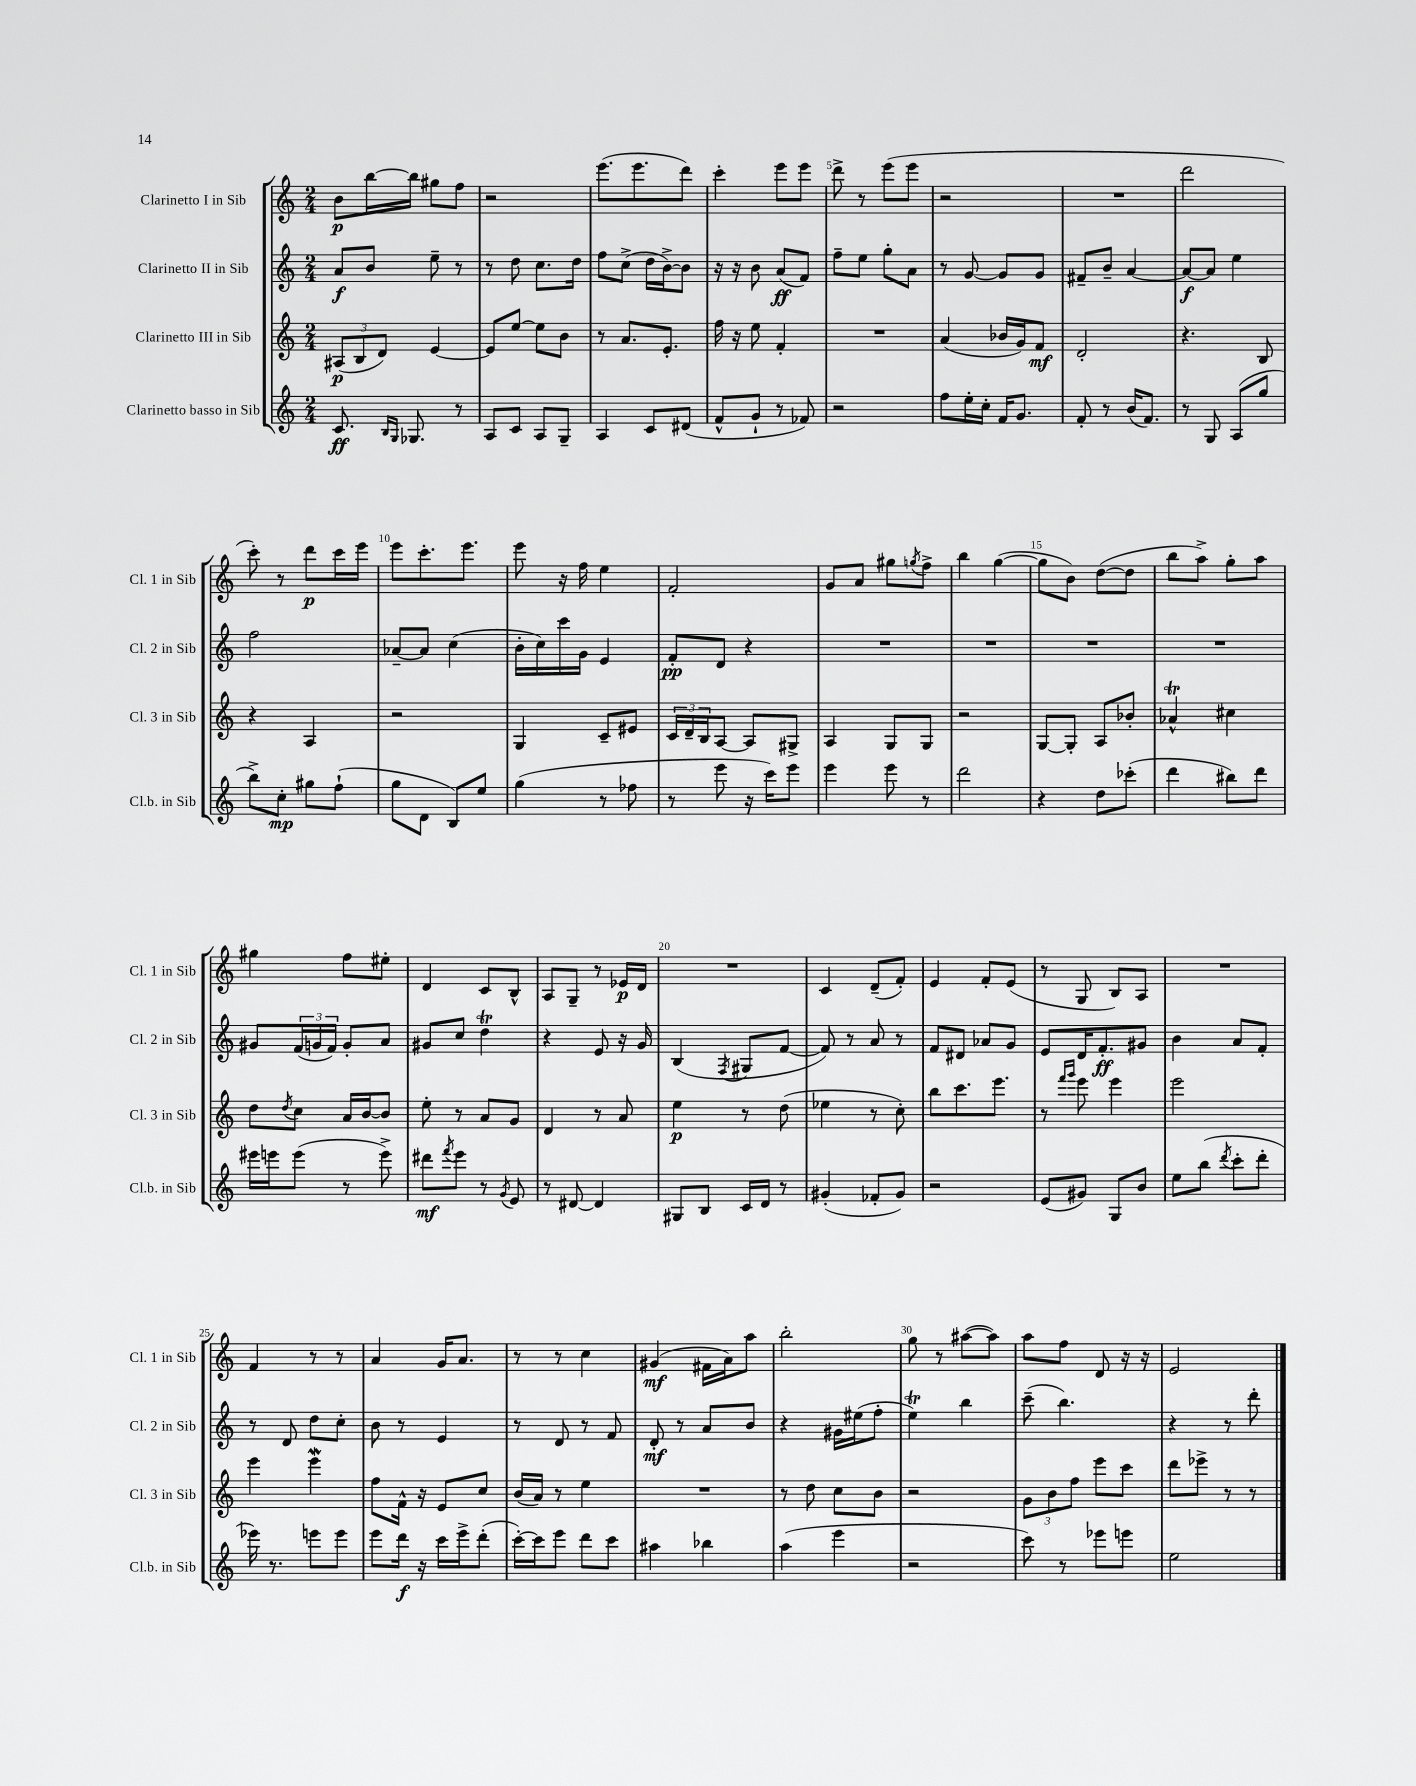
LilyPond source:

<<
\new StaffGroup <<
\new Staff = "s0" \with { instrumentName = "Clarinetto I in Sib" shortInstrumentName = "Cl. 1 in Sib" } {
    \clef treble \key c \major \numericTimeSignature \time 2/4
    b'8\p b''16~ b''16 gis''8 f''8 |
    r2 |
    e'''8.( e'''8. d'''8) |
    c'''4-. e'''8 e'''8 |
    d'''8-> r8 e'''8( e'''8 |
    r2 |
    R2 |
    d'''2 |
    c'''8-.) r8 d'''8\p c'''16 e'''16 |
    e'''8 c'''8.-. e'''8. |
    e'''8 r16 f''16 e''4 |
    f'2-. |
    g'8 a'8 gis''8 \acciaccatura { g''8 } f''8-> |
    b''4 g''4~( |
    g''8 b'8) d''8~( d''8 |
    b''8 a''8->) g''8-. a''8 |
    gis''4 f''8 eis''8-. |
    d'4 c'8 b8-^ |
    a8 g8-- r8 ees'16\p d'16 |
    R2 |
    c'4 d'8--( f'8-.) |
    e'4 f'8-. e'8( |
    r8 g8 b8) a8 |
    R2 |
    f'4 r8 r8 |
    a'4 g'16 a'8. |
    r8 r8 c''4 |
    gis'4\mf( fis'16 a'16) a''8 |
    b''2-. |
    g''8 r8 ais''8~( ais''8) |
    a''8 f''8 d'8 r16 r16 |
    e'2 \bar "|." |
}
\new Staff = "s1" \with { instrumentName = "Clarinetto II in Sib" shortInstrumentName = "Cl. 2 in Sib" } {
    \clef treble \key c \major \numericTimeSignature \time 2/4
    a'8\f b'8 e''8-- r8 |
    r8 d''8 c''8. d''16 |
    f''8 c''8->( d''16 b'16~->) b'8 |
    r16 r16 b'8 a'8\ff( f'8) |
    f''8-- e''8 g''8-. a'8 |
    r8 g'8~ g'8 g'8 |
    fis'8-- b'8-- a'4~ |
    a'8~\f a'8 e''4 |
    f''2 |
    aes'8~-- aes'8 c''4( |
    b'16-. c''16) c'''16 g'16 e'4 |
    f'8-.\pp d'8 r4 |
    R2 |
    R2 |
    R2 |
    R2 |
    gis'8 \tuplet 3/2 { f'16( g'16 f'16) } g'8-. a'8 |
    gis'8 c''8 d''4\trill |
    r4 e'8 r16 g'16 |
    b4( \acciaccatura { f8 } gis8 f'8~ |
    f'8) r8 a'8 r8 |
    f'8 dis'8 aes'8 g'8 |
    e'8 d'16 f'8.-.\ff gis'8 |
    b'4 a'8 f'8-. |
    r8 d'8 d''8 c''8-. |
    b'8 r8 e'4 |
    r8 d'8 r8 f'8 |
    d'8-.\mf r8 a'8 b'8 |
    r4 gis'16 eis''16( f''8-. |
    e''4\trill) b''4 |
    c'''8--( b''4.) |
    r4 r8 d'''8-. \bar "|." |
}
\new Staff = "s2" \with { instrumentName = "Clarinetto III in Sib" shortInstrumentName = "Cl. 3 in Sib" } {
    \clef treble \key c \major \numericTimeSignature \time 2/4
    \tuplet 3/2 { ais8\p( b8 d'8) } e'4~ |
    e'8 e''8~ e''8 b'8 |
    r8 a'8. e'8.-. |
    f''16 r16 e''8 f'4-. |
    R2 |
    a'4( bes'16 g'16) f'8\mf |
    d'2-. |
    r4. b8 |
    r4 a4 |
    r2 |
    g4 c'8-- eis'8 |
    \tuplet 3/2 { c'16 d'16-- b16 } a8~ a8 gis8-> |
    a4 g8 g8 |
    r2 |
    g8~ g8-. a8 bes'8-. |
    aes'4-^\trill cis''4 |
    d''8 \acciaccatura { d''8 } c''8 a'16 b'16~ b'8 |
    e''8-. r8 a'8 g'8 |
    d'4 r8 a'8 |
    e''4\p r8 d''8( |
    ees''4 r8 c''8-.) |
    b''8 c'''8. e'''8. |
    r8 \grace { f'''16 g'''16 } e'''8 e'''4 |
    e'''2 |
    e'''4 e'''4\mordent |
    f''8 f'16-^ r16 e'8 c''8 |
    b'16( a'16) r8 e''4 |
    R2 |
    r8 d''8 c''8 b'8 |
    r2 |
    \tuplet 3/2 { g'8 b'8 f''8 } e'''8 c'''8 |
    d'''8 ees'''8-> r8 r8 \bar "|." |
}
\new Staff = "s3" \with { instrumentName = "Clarinetto basso in Sib" shortInstrumentName = "Cl.b. in Sib" } {
    \clef treble \key c \major \numericTimeSignature \time 2/4
    c'8.\ff \grace { b16 g16 } ges8. r8 |
    a8 c'8 a8 g8-- |
    a4 c'8 dis'8( |
    f'8-^ g'8-! r8 fes'8) |
    r2 |
    f''8 e''16-. c''16-. f'16 g'8. |
    f'8-. r8 b'16( f'8.) |
    r8 g8 a8( g''8 |
    b''8->) c''8-.\mp gis''8 f''8-!( |
    g''8 d'8 b8) e''8 |
    g''4( r8 fes''8 |
    r8 e'''8 r16 c'''16) e'''8 |
    e'''4 e'''8 r8 |
    d'''2 |
    r4 d''8 ces'''8-.( |
    d'''4 bis''8) d'''8 |
    eis'''16 e'''16 e'''8( r8 e'''8->) |
    dis'''8\mf \acciaccatura { f'''8 } e'''8 r8 \acciaccatura { g'8 } e'8 |
    r8 dis'8~ dis'4 |
    gis8 b8 c'16 d'16 r8 |
    gis'4-.( fes'8-. gis'8) |
    r2 |
    e'8( gis'8) g8 b'8 |
    e''8 b''8( \acciaccatura { d'''8 } c'''8-. d'''8-. |
    ees'''16) r8. e'''8 e'''8 |
    e'''8 d'''16\f r16 c'''16 e'''16-> d'''8-.( |
    c'''16~-.) c'''16 e'''8 d'''8 c'''8 |
    ais''4 bes''4 |
    a''4( e'''4 |
    r2 |
    c'''8) r8 ees'''8 e'''8 |
    e''2 \bar "|." |
}
>>
>>
\layout { \context { \Score \override BarNumber.break-visibility = ##(#f #t #t) barNumberVisibility = #(every-nth-bar-number-visible 5) } }
